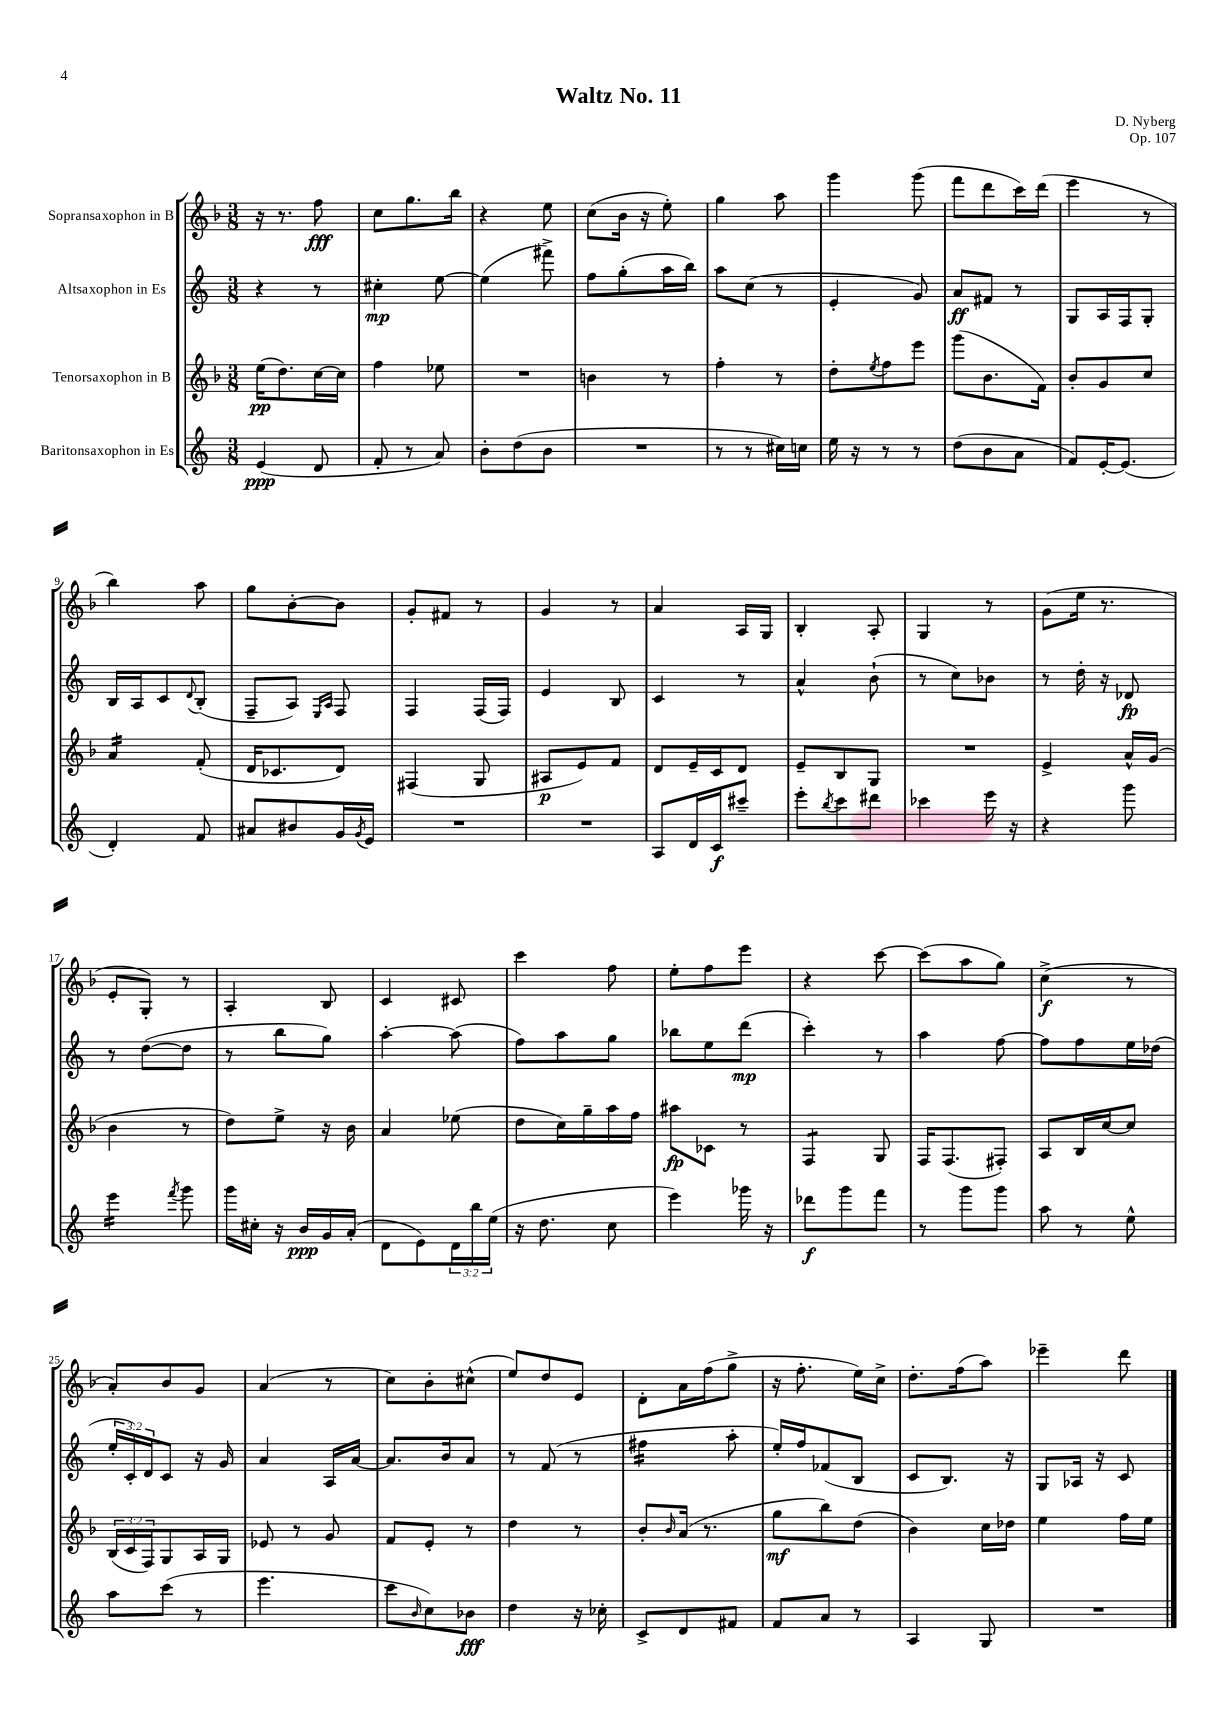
\header { title = "Waltz No. 11" composer = "D. Nyberg" opus = "Op. 107" }
<<
\new StaffGroup <<
\new Staff = "s0" \with { instrumentName = "Sopransaxophon in B" } {
    \clef treble \key f \major \numericTimeSignature \time 3/8
    r16 r8. f''8\fff |
    c''8 g''8. bes''16 |
    r4 e''8 |
    c''8( bes'16 r16 e''8-.) |
    g''4 a''8 |
    g'''4 g'''8( |
    f'''8 d'''8 c'''16) d'''16( |
    e'''4 r8 |
    bes''4) a''8 |
    g''8 bes'8~-. bes'8 |
    g'8-. fis'8 r8 |
    g'4 r8 |
    a'4 a16 g16 |
    bes4-. a8-. |
    g4 r8 |
    g'8( e''16 r8. |
    e'8-. g8-.) r8 |
    a4-. bes8 |
    c'4 cis'8 |
    c'''4 f''8 |
    e''8-. f''8 e'''8 |
    r4 c'''8~ |
    c'''8( a''8 g''8) |
    c''4->\f( r8 |
    a'8-.) bes'8 g'8 |
    a'4( r8 |
    c''8) bes'8-. cis''8-^( |
    e''8) d''8 e'8 |
    d'8-. a'16 f''16( g''8-> |
    r16 f''8.-. e''16) c''16-> |
    d''8.-. f''16( a''8) |
    ees'''4-- d'''8 \bar "|." |
}
\new Staff = "s1" \with { instrumentName = "Altsaxophon in Es" } {
    \clef treble \key c \major \numericTimeSignature \time 3/8 \override Staff.TupletNumber.text = #tuplet-number::calc-fraction-text
    r4 r8 |
    cis''4-.\mp e''8~ |
    e''4( fis'''8->) |
    f''8 g''8-.( a''16 b''16) |
    a''8 c''8( r8 |
    e'4-. g'8) |
    a'8\ff fis'8 r8 |
    g8 a16 f16 g8-. |
    b16 a16 c'8 \appoggiatura { d'8 } b8-.( |
    f8-- a8) \grace { e16 a16 } f8 |
    f4 f16( f16) |
    e'4 b8 |
    c'4 r8 |
    a'4-^ b'8-!( |
    r8 c''8) bes'8 |
    r8 d''16-. r16 des'8\fp |
    r8 d''8~( d''8 |
    r8 b''8 g''8) |
    a''4~-. a''8( |
    f''8) a''8 g''8 |
    bes''8 e''8 d'''8\mp( |
    c'''4-.) r8 |
    a''4 f''8~ |
    f''8 f''8 e''16 des''16( |
    \tuplet 3/2 { e''16-. c'16-.) d'16 } c'8 r16 g'16 |
    a'4 a16 a'16~ |
    a'8. b'16 a'8 |
    r8 f'8( r8 |
    fis''4:16 a''8-. |
    e''16-.) f''16 fes'8( b8 |
    c'8 b8.) r16 |
    g8 aes16 r16 c'8 \bar "|." |
}
\new Staff = "s2" \with { instrumentName = "Tenorsaxophon in B" } {
    \clef treble \key f \major \numericTimeSignature \time 3/8 \override Staff.TupletNumber.text = #tuplet-number::calc-fraction-text
    e''16\pp( d''8.) c''16~ c''16 |
    f''4 ees''8 |
    R4. |
    b'4 r8 |
    f''4-. r8 |
    d''8-. \acciaccatura { e''8 } f''8 e'''8 |
    g'''8( bes'8. f'16) |
    bes'8-. g'8 c''8 |
    a'4:16 f'8-.( |
    d'16 ces'8. d'8) |
    fis4( g8 |
    ais8\p e'8) f'8 |
    d'8 e'16-- c'16 d'8 |
    e'8-- bes8 g8 |
    R4. |
    e'4-> a'16-^ g'16( |
    bes'4 r8 |
    d''8) e''8-> r16 bes'16 |
    a'4 ees''8( |
    d''8 c''16) g''16-- a''16 f''16 |
    ais''8\fp ces'8 r8 |
    f4:8 g8 |
    f16 f8.( fis8-.) |
    a8 bes16 c''16~ c''8 |
    \tuplet 3/2 { bes16( c'16 f16) } g8 a16 g16 |
    ees'8 r8 g'8 |
    f'8 e'8-. r8 |
    d''4 r8 |
    bes'8-. \grace { bes'16 } a'16( r8. |
    g''8\mf bes''8) d''8( |
    bes'4) c''16 des''16 |
    e''4 f''16 e''16 \bar "|." |
}
\new Staff = "s3" \with { instrumentName = "Baritonsaxophon in Es" } {
    \clef treble \key c \major \numericTimeSignature \time 3/8 \override Staff.TupletNumber.text = #tuplet-number::calc-fraction-text
    e'4\ppp( d'8 |
    f'8-. r8 a'8) |
    b'8-. d''8( b'8 |
    R4. |
    r8 r8 cis''16) c''16 |
    e''16 r16 r8 r8 |
    d''8( b'8 a'8 |
    f'8) e'16~-. e'8.( |
    d'4-.) f'8 |
    ais'8 bis'8 g'16 \acciaccatura { g'8 } e'16 |
    R4. |
    R4. |
    a8 d'16 c'16\f cis'''8-- |
    e'''8-. \acciaccatura { b''8 } c'''8 dis'''8 |
    ces'''4 e'''16 r16 |
    r4 g'''8 |
    e'''4:16 \acciaccatura { f'''8 } g'''8 |
    g'''16 cis''16-. r16 b'16\ppp g'16 a'16-.( |
    d'8 e'8) \tuplet 3/2 { d'16 b''16 e''16( } |
    r16 d''8. c''8 |
    e'''4) ges'''16 r16 |
    des'''8\f g'''8 f'''8 |
    r8 g'''8 g'''8 |
    a''8 r8 e''8-^ |
    a''8 c'''8( r8 |
    e'''4. |
    c'''8 \grace { b'16 } c''8) bes'8\fff |
    d''4 r16 ces''16-. |
    c'8-> d'8 fis'8 |
    f'8 a'8 r8 |
    a4 g8 |
    R4. \bar "|." |
}
>>
>>
